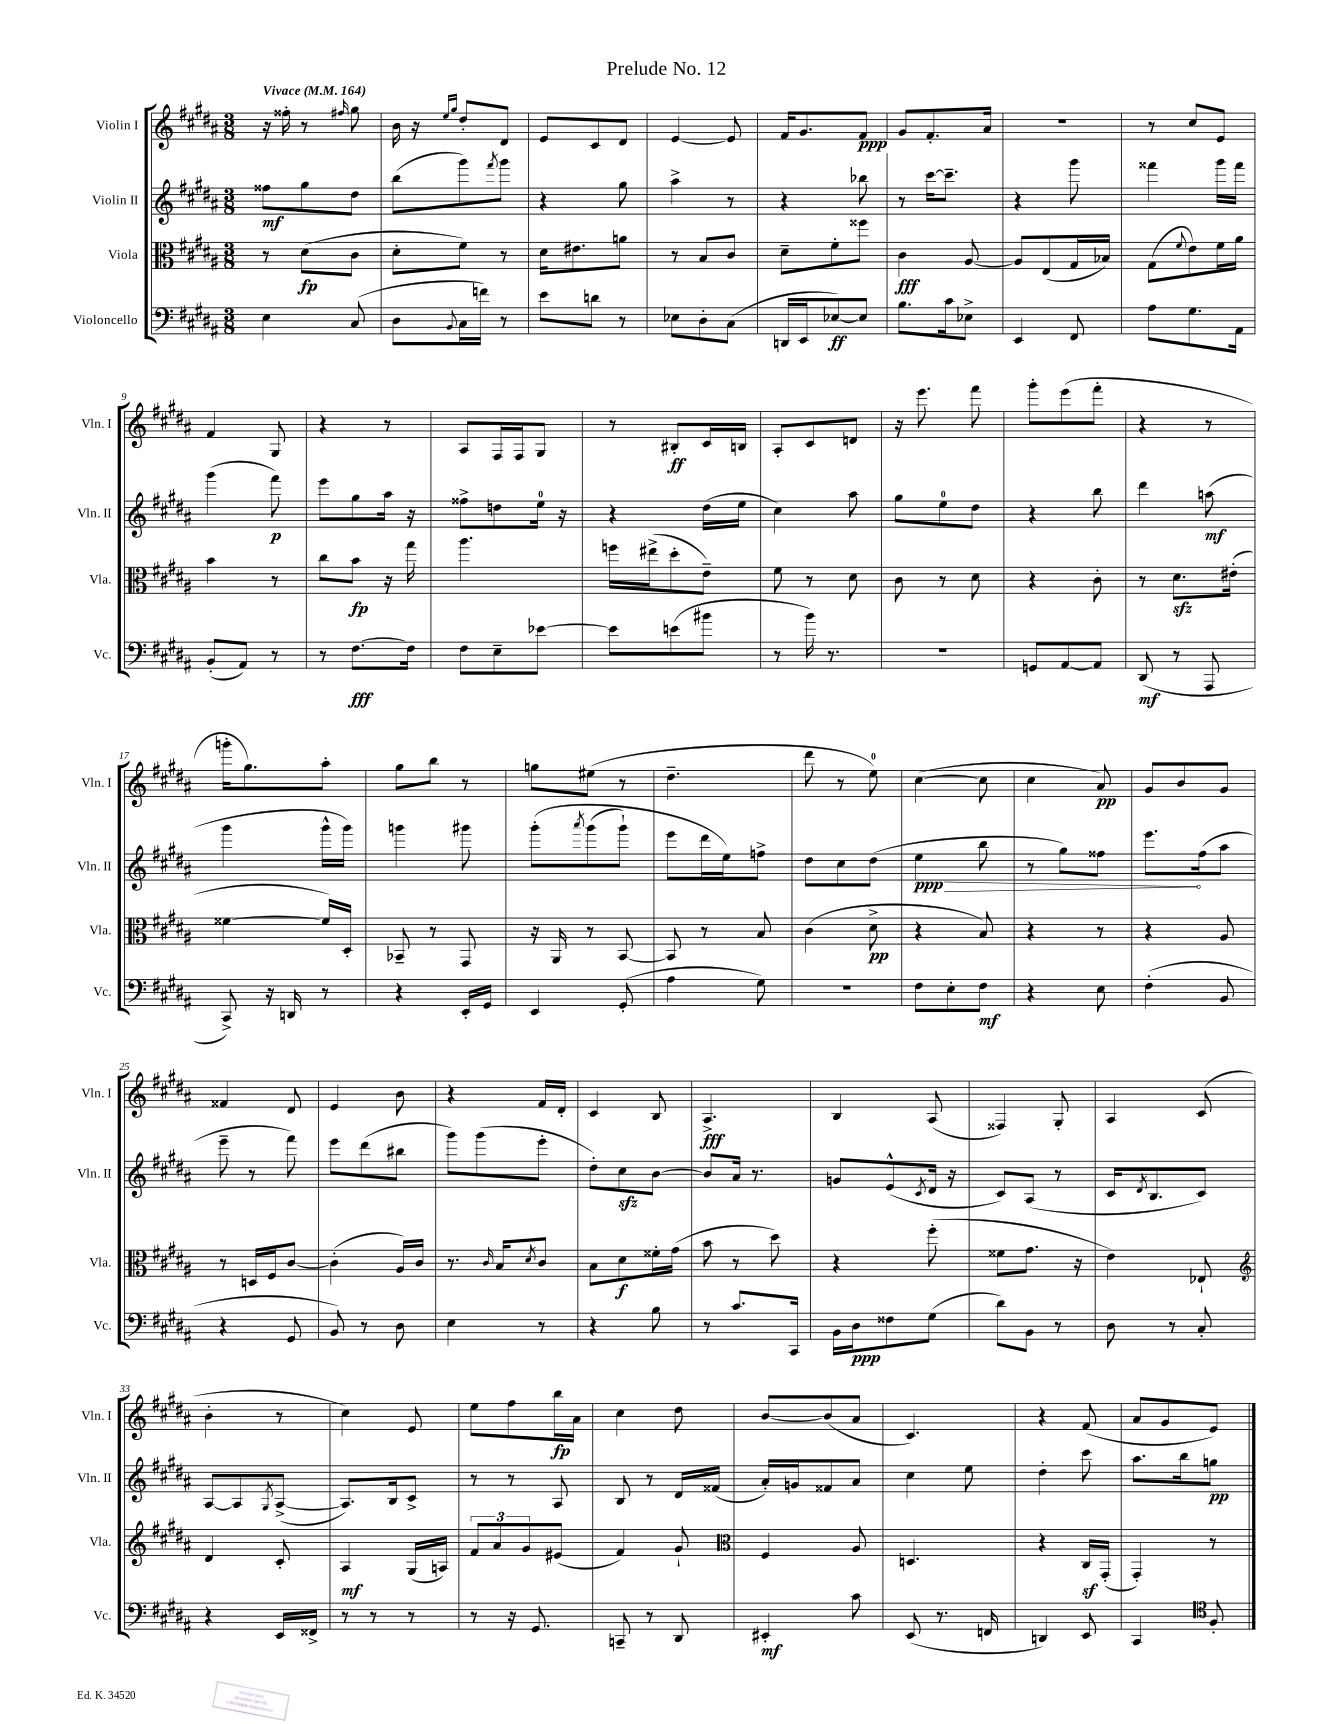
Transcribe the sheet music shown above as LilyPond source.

\header { title = "Prelude No. 12" }
<<
\new StaffGroup <<
\new Staff = "s0" \with { instrumentName = "Violin I" shortInstrumentName = "Vln. I" } {
    \clef treble \key b \major \numericTimeSignature \time 3/8 \tempo "Vivace" 4 = 164
    r16 fisis''16-. r8 \grace { fis''16 } gis''8 |
    b'16 r16 \grace { e''16 gis''16 } dis''8-. dis'8 |
    e'8 cis'8 dis'8 |
    e'4~ e'8 |
    fis'16 gis'8. fis'8\ppp |
    gis'8 fis'8.-. ais'16 |
    R4. |
    r8 cis''8 e'8 |
    fis'4 gis8 |
    r4 r8 |
    ais8 fis16 fis16 gis8 |
    r8 bis8-.\ff cis'16 b16 |
    ais8-. cis'8 d'8 |
    r16 e'''8. fis'''8 |
    gis'''8-. e'''8( fis'''8-. |
    r4 r8 |
    g'''16-. gis''8.) ais''8-. |
    gis''8 b''8 r8 |
    g''8 eis''8( r8 |
    dis''4.-- |
    dis'''8 r8 e''8-0) |
    cis''4~( cis''8 |
    cis''4 ais'8\pp) |
    gis'8 b'8 gis'8 |
    fisis'4 dis'8 |
    e'4 b'8 |
    r4 fis'16 dis'16-. |
    cis'4 b8 |
    ais4.->\fff |
    b4 ais8( |
    fisis4) gis8-. |
    ais4 cis'8( |
    b'4-. r8 |
    cis''4) e'8 |
    e''8 fis''8 b''16\fp ais'16 |
    cis''4 dis''8 |
    b'8~ b'8( ais'8 |
    cis'4.) |
    r4 fis'8( |
    ais'8 gis'8 e'8) \bar "|." |
}
\new Staff = "s1" \with { instrumentName = "Violin II" shortInstrumentName = "Vln. II" } {
    \clef treble \key b \major \numericTimeSignature \time 3/8
    fisis''8\mf gis''8 dis''8 |
    b''8( gis'''8) \acciaccatura { fis'''8 } gis'''8 |
    r4 gis''8 |
    ais''4-> r8 |
    r4 bes''8 |
    r8 cis'''16~ cis'''8.-- |
    r4 gis'''8 |
    fisis'''4 gis'''16 fisis'''16 |
    gis'''4( fis'''8\p) |
    e'''8 gis''8 ais''16 r16 |
    fisis''8-> d''8 e''16-0 r16 |
    r4 dis''16( e''16 |
    cis''4) ais''8 |
    gis''8 e''8-0 dis''8 |
    r4 b''8 |
    dis'''4 a''8\mf( |
    gis'''4 gis'''16-^ gis'''16) |
    g'''4 gis'''8 |
    gis'''8-.\( \acciaccatura { ais'''8 } gis'''8( gis'''8-!) |
    e'''8 dis'''16 e''16\) f''8-> |
    dis''8 cis''8 dis''8( |
    \once \override Hairpin.circled-tip = ##t e''4\ppp\> b''8 |
    r8 gis''8) fisis''8 |
    e'''8.\! fis''16( ais''8 |
    e'''8-- r8 fis'''8) |
    e'''8 dis'''8( bis''8 |
    gis'''8) gis'''8( e'''8-. |
    dis''8-.) cis''8\sfz b'8~ |
    b'8 ais'16 r8. |
    g'8 e'8-^( \acciaccatura { cis'8 } dis'16 r16 |
    cis'8) ais8( r8 |
    cis'16 \acciaccatura { dis'8 } b8. cis'8) |
    ais8~ ais8 \acciaccatura { gis8 } ais8~->( |
    ais8.) b16 cis'8-> |
    r8 r8 ais8 |
    b8 r8 dis'16 fisis'16( |
    ais'16-.) g'16 fisis'8 ais'8 |
    cis''4 e''8 |
    dis''4-. cis'''8 |
    ais''8. b''16 g''8\pp \bar "|." |
}
\new Staff = "s2" \with { instrumentName = "Viola" shortInstrumentName = "Vla." } {
    \clef alto \key b \major \numericTimeSignature \time 3/8
    r8 dis'8\fp( cis'8 |
    dis'8-. fis'8) r8 |
    dis'16 eis'8. a'8 |
    r8 b8 cis'8 |
    dis'8-- fis'8-. fisis''8 |
    cis'4\fff ais8~ |
    ais8 e8( gis16 bes16) |
    gis8( \appoggiatura { fis'8 } e'8) fis'16 ais'16 |
    b'4 r8 |
    cis''8 b'8\fp r16 gis''16 |
    ais''4. |
    f''16 eis''16->( dis''8-. e'8--) |
    fis'8 r8 dis'8 |
    cis'8 r8 dis'8 |
    r4 cis'8-. |
    r8 dis'8.\sfz eis'16-.( |
    fisis'4~ fisis'16) dis16-. |
    bes,8-- r8 gis,8 |
    r16 ais,16 r8 b,8~ |
    b,8 r8 b8 |
    cis'4( dis'8->\pp |
    r4 b8) |
    r4 r8 |
    r4 ais8 |
    r8 d16 fis16 cis'8~ |
    cis'4-.( ais16) cis'16 |
    r8. \grace { cis'16 } b16 \acciaccatura { dis'8 } cis'8 |
    b8 dis'8\f fisis'16-. gis'16( |
    b'8 r8 dis''8) |
    r4 fis''8-.( |
    fisis'8 gis'8. r16 |
    e'4) ees8-! |
    \clef treble dis'4 cis'8-. |
    ais4\mf gis16( a16) |
    \tuplet 3/2 { fis'8 ais'8 gis'8 } eis'8( |
    fis'4) gis'8-! |
    \clef alto fis4 ais8 |
    d4. |
    r4 cis16\sf gis,16-.( |
    gis,4-.) r8 \bar "|." |
}
\new Staff = "s3" \with { instrumentName = "Violoncello" shortInstrumentName = "Vc." } {
    \clef bass \key b \major \numericTimeSignature \time 3/8
    e4 cis8( |
    dis8 \appoggiatura { b,8 } cis16 f'16) r8 |
    e'8 d'8 r8 |
    ees8 dis8-. cis8( |
    d,16 e,16 ees8~\ff) ees8 |
    b8. cis'16 ees8-> |
    e,4 fis,8 |
    ais8 gis8. ais,16 |
    b,8-.( ais,8) r8 |
    r8 fis8.~\fff fis16 |
    fis8 e8-- ees'8~ |
    ees'8 e'8( bis'8 |
    r8 b'16) r8. |
    R4. |
    g,8 ais,8~ ais,8 |
    dis,8\mf( r8 ais,,8 |
    cis,8->) r16 d,16 r8 |
    r4 e,16-. gis,16 |
    e,4 gis,8-.( |
    ais4 gis8) |
    R4. |
    fis8 e8-. fis8\mf |
    r4 e8 |
    fis4-.( b,8 |
    r4 gis,8 |
    b,8) r8 dis8 |
    e4 r8 |
    r4 b8 |
    r8 cis'8. cis,16 |
    b,16 dis16\ppp fisis8 gis8( |
    dis'8) b,8 r8 |
    dis8 r8 cis8-. |
    r4 e,16 fisis,16-> |
    r8 r8 r8 |
    r8 r16 gis,8. |
    c,8-- r8 dis,8 |
    eis,4-.\mf cis'8 |
    e,8( r8. f,16 |
    d,4) e,8 |
    cis,4 \clef tenor fis8-. \bar "|." |
}
>>
>>
